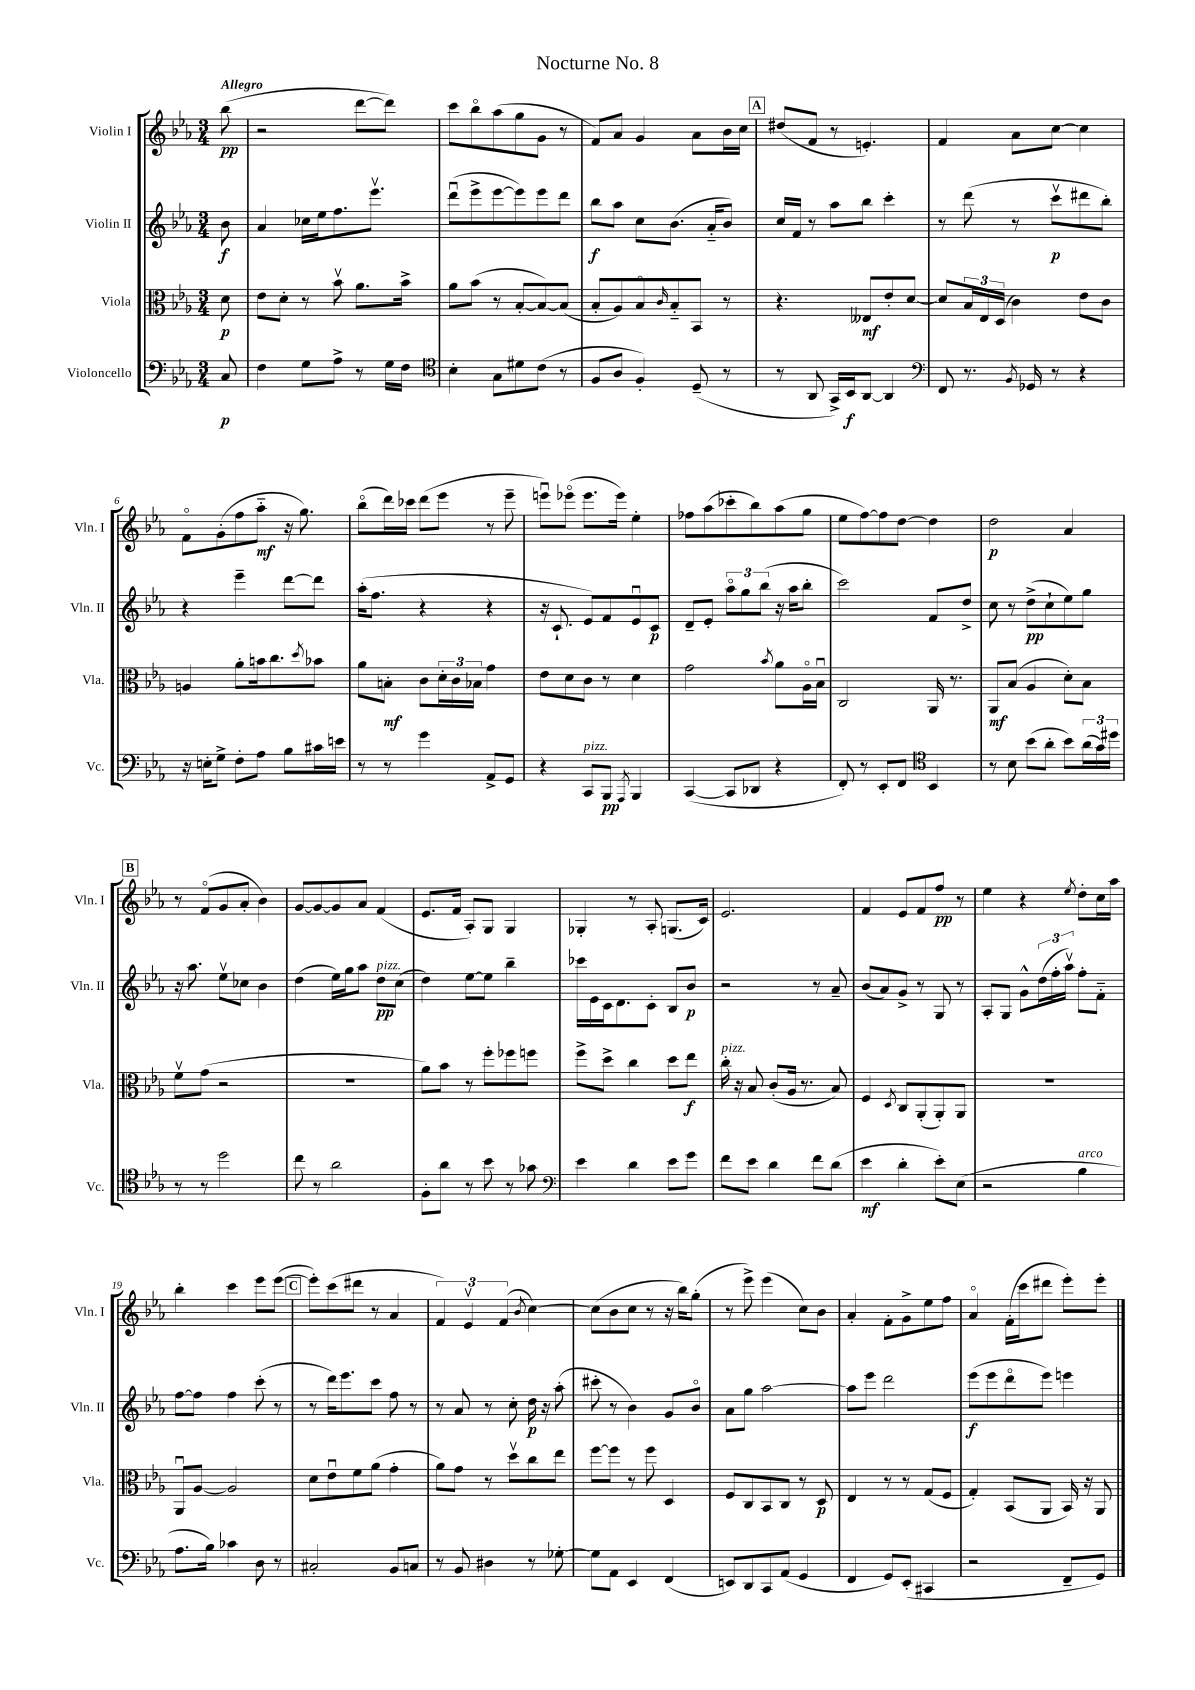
\header { title = "Nocturne No. 8" }
<<
\new StaffGroup <<
\new Staff = "s0" \with { instrumentName = "Violin I" shortInstrumentName = "Vln. I" } {
    \clef treble \key ees \major \numericTimeSignature \time 3/4 \partial 8 \tempo "Allegro"
    bes''8\pp( |
    r2 d'''8~ d'''8) |
    c'''8 bes''8\flageolet aes''8( g''8 g'8 r8 |
    f'8) aes'8 g'4 aes'8 bes'16 c''16 |
    \mark \markup { \box "A" } dis''8( f'8 r8 e'4.-.) |
    f'4 aes'8 c''8~ c''4 |
    f'8\flageolet g'8-.( f''8 aes''8-_\mf r16 g''8.) |
    bes''8\flageolet( d'''16) ces'''16 d'''8( ees'''8 r8 ees'''8-- |
    e'''8\downbow) ees'''8\flageolet( ees'''8. ees'''16) ees''4-. |
    fes''8 aes''8( ces'''8-. bes''8) aes''8( g''8 |
    ees''8 f''8~) f''8 d''8~ d''4 |
    d''2\p aes'4 |
    \mark \markup { \box "B" } r8 f'8\flageolet( g'8 aes'8-. bes'4) |
    g'8~ g'8~ g'8 aes'8 f'4( |
    ees'8. f'16 aes8-.) g8 g4 |
    ges4-. r8 aes8-. g8.( c'16) |
    ees'2. |
    f'4 ees'8 f'8 f''8\pp r8 |
    ees''4 r4 \acciaccatura { ees''8 } d''8-. c''16 aes''16 |
    bes''4-. c'''4 ees'''8 ees'''8~( |
    \mark \markup { \box "C" } ees'''8-.) c'''8( dis'''8 r8 aes'4 |
    \tuplet 3/2 { f'4) ees'4\upbow f'4( } \acciaccatura { bes'8 } c''4~) |
    c''8( bes'8 c''8 r8 r16 bes''16) g''8-.( |
    r8 ees'''8->) ees'''4( c''8) bes'8 |
    aes'4-. f'8-. g'8-> ees''8 f''8 |
    aes'4\flageolet f'16-.( c'''16 dis'''8 ees'''8-.) ees'''8-. \bar "|." |
}
\new Staff = "s1" \with { instrumentName = "Violin II" shortInstrumentName = "Vln. II" } {
    \clef treble \key ees \major \numericTimeSignature \time 3/4 \partial 8
    bes'8\f |
    aes'4 ces''16 ees''16 f''8. ees'''8.\upbow |
    d'''8\downbow( ees'''8-> ees'''8~ ees'''8) ees'''8 d'''8 |
    bes''8\f aes''8 c''8 bes'8.( aes'16-_ bes'8) |
    \mark \markup { \box "A" } c''16 f'16 r8 aes''8 bes''8 c'''4-. |
    r8 d'''8( r8 c'''8\upbow\p dis'''8 bes''8-.) |
    r4 ees'''4-- d'''8~ d'''8 |
    aes''16-.( f''8. r4 r4 |
    r16 c'8.-! ees'8) f'8 ees'8\downbow c'8\p |
    d'8-- ees'8-. \tuplet 3/2 { aes''8\flageolet g''8 bes''8( } r16 aes''16 bes''8-. |
    c'''2) f'8 d''8-> |
    c''8 r8 d''8->\pp( c''8-! ees''8) g''8 |
    \mark \markup { \box "B" } r16 aes''8. ees''8\upbow ces''8 bes'4 |
    d''4( ees''16) g''16 aes''8 d''8\pp^\markup { \italic "pizz." } c''8( |
    d''4) ees''8~ ees''8 bes''4-- |
    ces'''16 ees'16 c'16 d'8. c'8-. bes8 bes'8\p |
    r2 r8 aes'8-- |
    bes'8( aes'8) g'8-> r8 g8 r8 |
    aes8-. g8 g'8-^ \tuplet 3/2 { d''16( f''16-. aes''16\upbow) } f''8-. f'8-_ |
    f''8~ f''8 f''4 c'''8-.( r8 |
    \mark \markup { \box "C" } r8 d'''16) ees'''8. c'''8 f''8 r8 |
    r8 aes'8 r8 c''8-. d''16\p r16 aes''8-.( |
    cis'''8-. r8 bes'4) g'8 bes'8\flageolet |
    aes'8 g''8 aes''2~ |
    aes''8 ees'''8 d'''2 |
    ees'''8\f( ees'''8 d'''8\flageolet ees'''8) e'''4 \bar "|." |
}
\new Staff = "s2" \with { instrumentName = "Viola" shortInstrumentName = "Vla." } {
    \clef alto \key ees \major \numericTimeSignature \time 3/4 \partial 8
    d'8\p |
    ees'8 d'8-. r8 bes'8\upbow aes'8. bes'16-> |
    aes'8 bes'8( r8 bes8~-. bes8~) bes8( |
    bes8-. aes8) bes8\flageolet \grace { c'16 } bes8-_ bes,8 r8 |
    \mark \markup { \box "A" } r4. eeses8\mf ees'8-. d'8~ |
    d'8 \tuplet 3/2 { bes16 ees16 d16( } c'4) ees'8 c'8 |
    a4 aes'8-. b'16 c''8. \acciaccatura { d''8 } bes'8 |
    aes'8 b8-.\mf c'8 \tuplet 3/2 { d'16-. c'16 bes16 } g'4 |
    ees'8 d'8 c'8 r8 d'4 |
    g'2 \acciaccatura { bes'8 } aes'8 aes16\flageolet bes16\downbow |
    c2 aes,16 r8. |
    aes,8\mf bes8( aes4 d'8-.) bes8 |
    \mark \markup { \box "B" } f'8\upbow g'8( r2 |
    R2. |
    aes'8) bes'8 r8 f''8-. fes''8 f''8 |
    f''8-> d''8-> c''4 d''8 ees''8\f |
    c''16-.^\markup { \italic "pizz." } r16 bes8 c'8-.( aes16 r8. bes8) |
    f4 \acciaccatura { d8 } c8 aes,8-.( aes,8-.) aes,8 |
    R2. |
    aes,8\downbow aes8~ aes2 |
    \mark \markup { \box "C" } d'8 ees'8\downbow f'8 aes'8( g'4-. |
    aes'8) g'8 r8 d''8\upbow c''8 ees''8 |
    f''8~ f''8 r8 f''8 d4 |
    f8 c8 bes,8 c8 r8 d8\p |
    ees4 r8 r8 g8( f8 |
    g4-.) bes,8( aes,8 bes,16) r16 aes,8 \bar "|." |
}
\new Staff = "s3" \with { instrumentName = "Violoncello" shortInstrumentName = "Vc." } {
    \clef bass \key ees \major \numericTimeSignature \time 3/4 \partial 8
    c8\p |
    f4 g8 aes8-> r8 g16 f16 |
    \clef tenor bes4-. g8 dis'8 c'8( r8 |
    f8 aes8 f4-.) d8--( r8 |
    \mark \markup { \box "A" } r8 aes,8 g,16->) bes,16\f aes,8~ aes,4 |
    \clef bass f,8 r8. \acciaccatura { bes,8 } ges,16 r8 r4 |
    r16 e16-. g8-> f8-. aes8 bes8 cis'16 e'16 |
    r8 r8 g'4 aes,8-> g,8 |
    r4 c,8^\markup { \italic "pizz." } bes,,8\pp \acciaccatura { aes,,8 } bes,,4 |
    c,4~( c,8 des,8 r4 |
    f,8-.) r8 ees,8-. f,8 \clef tenor bes,4 |
    r8 bes8 bes'8( aes'8-. bes'8) \tuplet 3/2 { aes'16( g'16) dis''16 } |
    \mark \markup { \box "B" } r8 r8 d''2 |
    c''8 r8 aes'2 |
    f8-. aes'8 r8 bes'8 r8 ges'8 |
    \clef bass ees'4 d'4 ees'8 g'8 |
    f'8 ees'8 d'4 f'8 d'8( |
    ees'4\mf d'4-. ees'8-.) ees8( |
    r2 bes4^\markup { \italic "arco" } |
    aes8. bes16) ces'4 d8 r8 |
    \mark \markup { \box "C" } cis2-. bes,8 c8 |
    r8 bes,8 dis4 r8 ges8~-. |
    ges8 aes,8 ees,4 f,4( |
    e,8) d,8 c,8 aes,8( g,4 |
    f,4 g,8) ees,8-.( cis,4 |
    r2 f,8-- g,8) \bar "|." |
}
>>
>>
